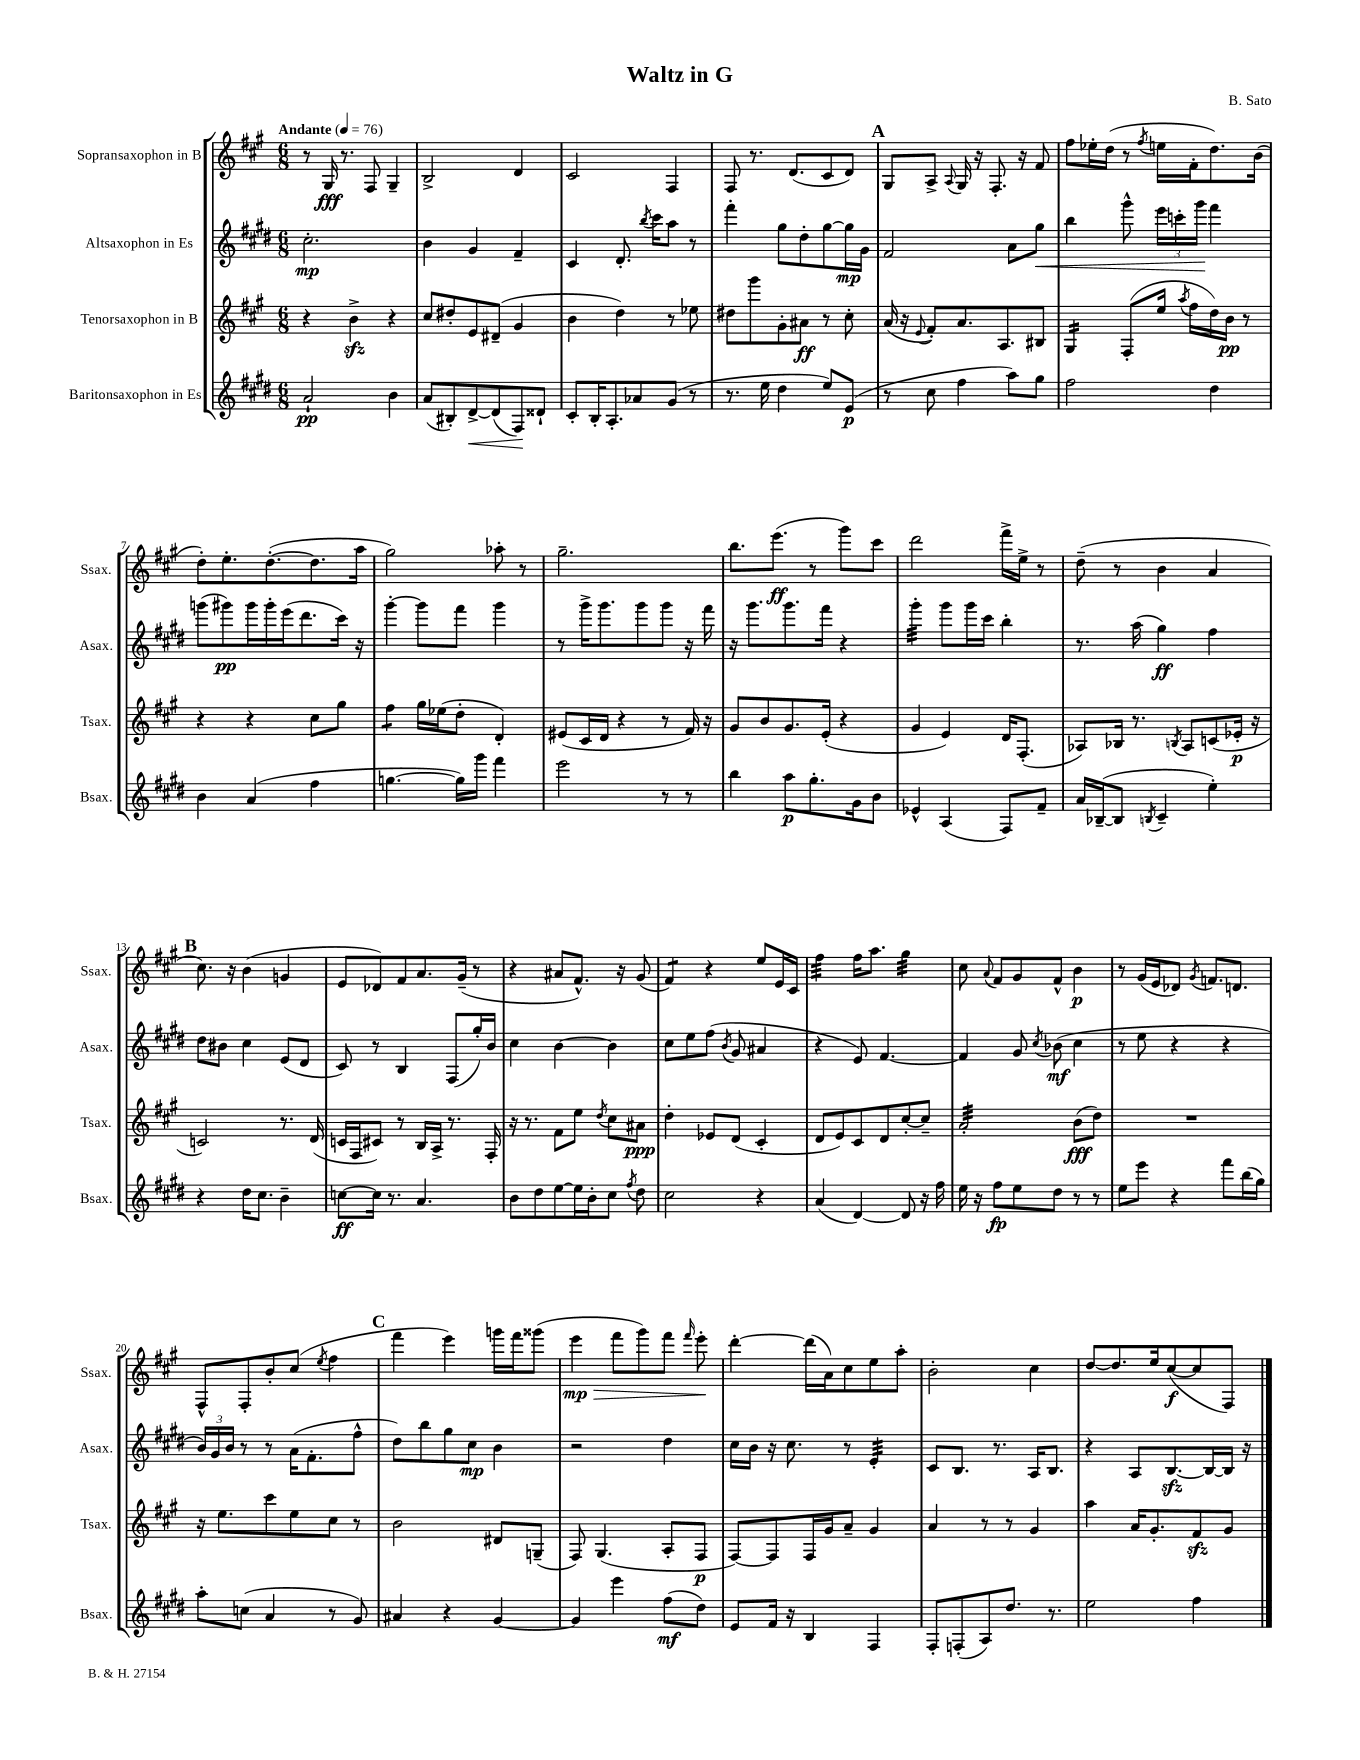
\header { title = "Waltz in G" composer = "B. Sato" }
<<
\new StaffGroup <<
\new Staff = "s0" \with { instrumentName = "Sopransaxophon in B" shortInstrumentName = "Ssax." } {
    \clef treble \key a \major \numericTimeSignature \time 6/8 \tempo "Andante" 4 = 76
    \autoBeamOff r8 gis16\fff r8. fis8 gis4-- |
    b2-> d'4 |
    cis'2 fis4 |
    fis8 r8. d'8.[( cis'8 d'8]) |
    \mark \markup { \bold "A" } gis8[ a8]-> \appoggiatura { a8 } gis16 r16 fis8.-. r16 fis'8 |
    fis''8[ ees''16-. d''16]( r8 \acciaccatura { fis''8 } e''16[ fis'16-. d''8.) b'16]( |
    d''8[-.) e''8.-. d''8.~-.( d''8. a''16] |
    gis''2) aes''8-. r8 |
    gis''2.-- |
    b''8.[ e'''8.]\ff( r8 gis'''8[) cis'''8] |
    d'''2 fis'''16[-> e''16]-> r8 |
    d''8--( r8 b'4 a'4 |
    \mark \markup { \bold "B" } cis''8.) r16 b'4( g'4 |
    e'8[ des'8) fis'8 a'8. gis'16]--( r8 |
    r4 ais'8[ fis'8.]-^) r16 gis'8( |
    fis'4:8) r4 e''8[ e'16 cis'16] |
    fis''4:32 fis''16[ a''8.] gis''4:32 |
    cis''8 \appoggiatura { a'8 } fis'8[ gis'8 fis'8]-^ b'4\p |
    r8 gis'16[( e'16 des'8]) \acciaccatura { gis'8 } f'8.[ d'8.] |
    fis8[-^ fis8-. b'8-. cis''8]( \acciaccatura { e''8 } fis''4 |
    \mark \markup { \bold "C" } fis'''4 e'''4) g'''16[ fis'''16 gisis'''8]( |
    e'''4\mp\> fis'''8[ gis'''8) fis'''8] \grace { fis'''16 } e'''8-.\! |
    d'''4~-. d'''16[( a'16) cis''8 e''8 a''8]-. |
    b'2-. cis''4 |
    d''8[~ d''8. e''16 cis''8~\f( cis''8 fis8]) \bar "|." |
}
\new Staff = "s1" \with { instrumentName = "Altsaxophon in Es" shortInstrumentName = "Asax." } {
    \clef treble \key e \major \numericTimeSignature \time 6/8
    \autoBeamOff cis''2.-.\mp |
    b'4 gis'4 fis'4-- |
    cis'4 dis'8.-. \acciaccatura { b''8 } cis'''16[ a''8] r8 |
    fis'''4-. gis''8[ dis''8-. gis''8~ gis''16\mp gis'16] |
    \mark \markup { \bold "A" } fis'2 a'8[ gis''8]\< |
    b''4 gis'''8-^ \tuplet 3/2 { e'''16[ c'''16-. gis'''16]\! } fis'''4 |
    g'''8[( gis'''8\pp) gis'''16 gis'''16-. e'''16( dis'''8. cis'''16]) r16 |
    gis'''4~-. gis'''8[ fis'''8] gis'''4 |
    r8 gis'''16[-> gis'''8. gis'''8 gis'''8] r16 fis'''16 |
    r16 gis'''8.[ gis'''8. fis'''16] r4 |
    gis'''4:32-. gis'''8[ gis'''16 cis'''16] b''4-. |
    r8. a''16( gis''4\ff) fis''4 |
    \mark \markup { \bold "B" } dis''8[ bis'8] cis''4 e'8[( dis'8] |
    cis'8) r8 b4 fis8[( gis''16-.) b'16] |
    cis''4 b'4~ b'4 |
    cis''8[ e''8 fis''8]( \acciaccatura { b'8 } gis'8 ais'4 |
    r4 e'8) fis'4.~ |
    fis'4 gis'8 \acciaccatura { cis''8 } bes'8\mf( cis''4 |
    r8 e''8 r4 r4 |
    \tuplet 3/2 { b'16[) gis'16 b'16] } r8 r8 a'16[( fis'8.-. fis''8]-^ |
    \mark \markup { \bold "C" } dis''8[) b''8 gis''8 cis''8]\mp b'4 |
    r2 dis''4 |
    cis''16[ b'16] r16 cis''8. r8 e'4:32-. |
    cis'8[ b8.] r8. a16[ b8.] |
    r4 a8[ b8.~\sfz b16~ b16] r16 \bar "|." |
}
\new Staff = "s2" \with { instrumentName = "Tenorsaxophon in B" shortInstrumentName = "Tsax." } {
    \clef treble \key a \major \numericTimeSignature \time 6/8
    \autoBeamOff r4 b'4->\sfz r4 |
    cis''8[ dis''8-. e'8 dis'8]--( gis'4 |
    b'4 d''4) r8 ees''8 |
    dis''8[ gis'''8 gis'8-. ais'8]\ff r8 cis''8-. |
    \mark \markup { \bold "A" } a'16( r16 \appoggiatura { e'8 } fis'8[-.) a'8. a8. bis8] |
    gis4:16 fis8[-.( e''16] \acciaccatura { a''8 } fis''16[ d''16) b'16]\pp r8 |
    r4 r4 cis''8[ gis''8] |
    fis''4:8 gis''16[ ees''16( d''8]-. d'4-.) |
    eis'8[( cis'16 d'16] r4 r8 fis'16) r16 |
    gis'8[ b'8 gis'8. e'16]-.( r4 |
    gis'4 e'4) d'16[ fis8.]-.( |
    aes8[) bes16] r8. \acciaccatura { b8 } aes8[ c'8( ees'16]-.\p r16 |
    \mark \markup { \bold "B" } c'2) r8. d'16( |
    c'16[ fis16 cis'8]) r8 b16[ a16]-> r8. fis16-. |
    r16 r8. fis'8[ e''8] \acciaccatura { d''8 } cis''8[ ais'8]\ppp |
    d''4-. ees'8[ d'8]( cis'4-. |
    d'8[ e'8) cis'8 d'8 cis''8~-. cis''8]-- |
    a'2:32-. b'8[\fff( d''8]) |
    R2. |
    r16 e''8.[ cis'''8 e''8 cis''8] r8 |
    \mark \markup { \bold "C" } b'2 dis'8[ g8]--( |
    fis8) gis4.( a8[-. fis8]\p |
    fis8[~) fis8 fis16 gis'16 a'8]-- gis'4 |
    a'4 r8 r8 gis'4 |
    a''4 a'16[ gis'8.-. fis'8\sfz gis'8] \bar "|." |
}
\new Staff = "s3" \with { instrumentName = "Baritonsaxophon in Es" shortInstrumentName = "Bsax." } {
    \clef treble \key e \major \numericTimeSignature \time 6/8
    \autoBeamOff a'2-!\pp b'4 |
    a'8[( bis8-.) dis'8~->\< dis'8( fis8\!) disis'8]-! |
    cis'8[-. b16-. a8.-. aes'8 gis'8]( r8 |
    r8. e''16 dis''4 e''8[) e'8]\p( |
    \mark \markup { \bold "A" } r8 cis''8 fis''4 a''8[) gis''8] |
    fis''2 dis''4 |
    b'4 a'4( fis''4 |
    g''4.~ g''16[) gis'''16] fis'''4 |
    e'''2 r8 r8 |
    b''4 a''8[\p gis''8.-. gis'16 b'8] |
    ees'4-^ a4( fis8[) fis'8]-- |
    a'16[ bes16~--( bes8] \acciaccatura { b8 } cis'4-- e''4-.) |
    \mark \markup { \bold "B" } r4 dis''16[ cis''8.] b'4-- |
    c''8[~\ff c''16] r8. a'4. |
    b'8[ dis''8 e''8~ e''16 b'16-. cis''8] \acciaccatura { fis''8 } dis''8 |
    cis''2 r4 |
    a'4( dis'4~) dis'8 r16 fis''16 |
    e''16 r16 fis''8[\fp e''8 dis''8] r8 r8 |
    e''8[ e'''8] r4 fis'''8[ b''16( gis''16]) |
    a''8[-. c''8]( a'4 r8 gis'8) |
    \mark \markup { \bold "C" } ais'4 r4 gis'4~ |
    gis'4 e'''4 fis''8[\mf( dis''8]) |
    e'8[ fis'16] r16 b4 fis4 |
    fis8[-. f8-.( a8) dis''8.] r8. |
    e''2 fis''4 \bar "|." |
}
>>
>>
